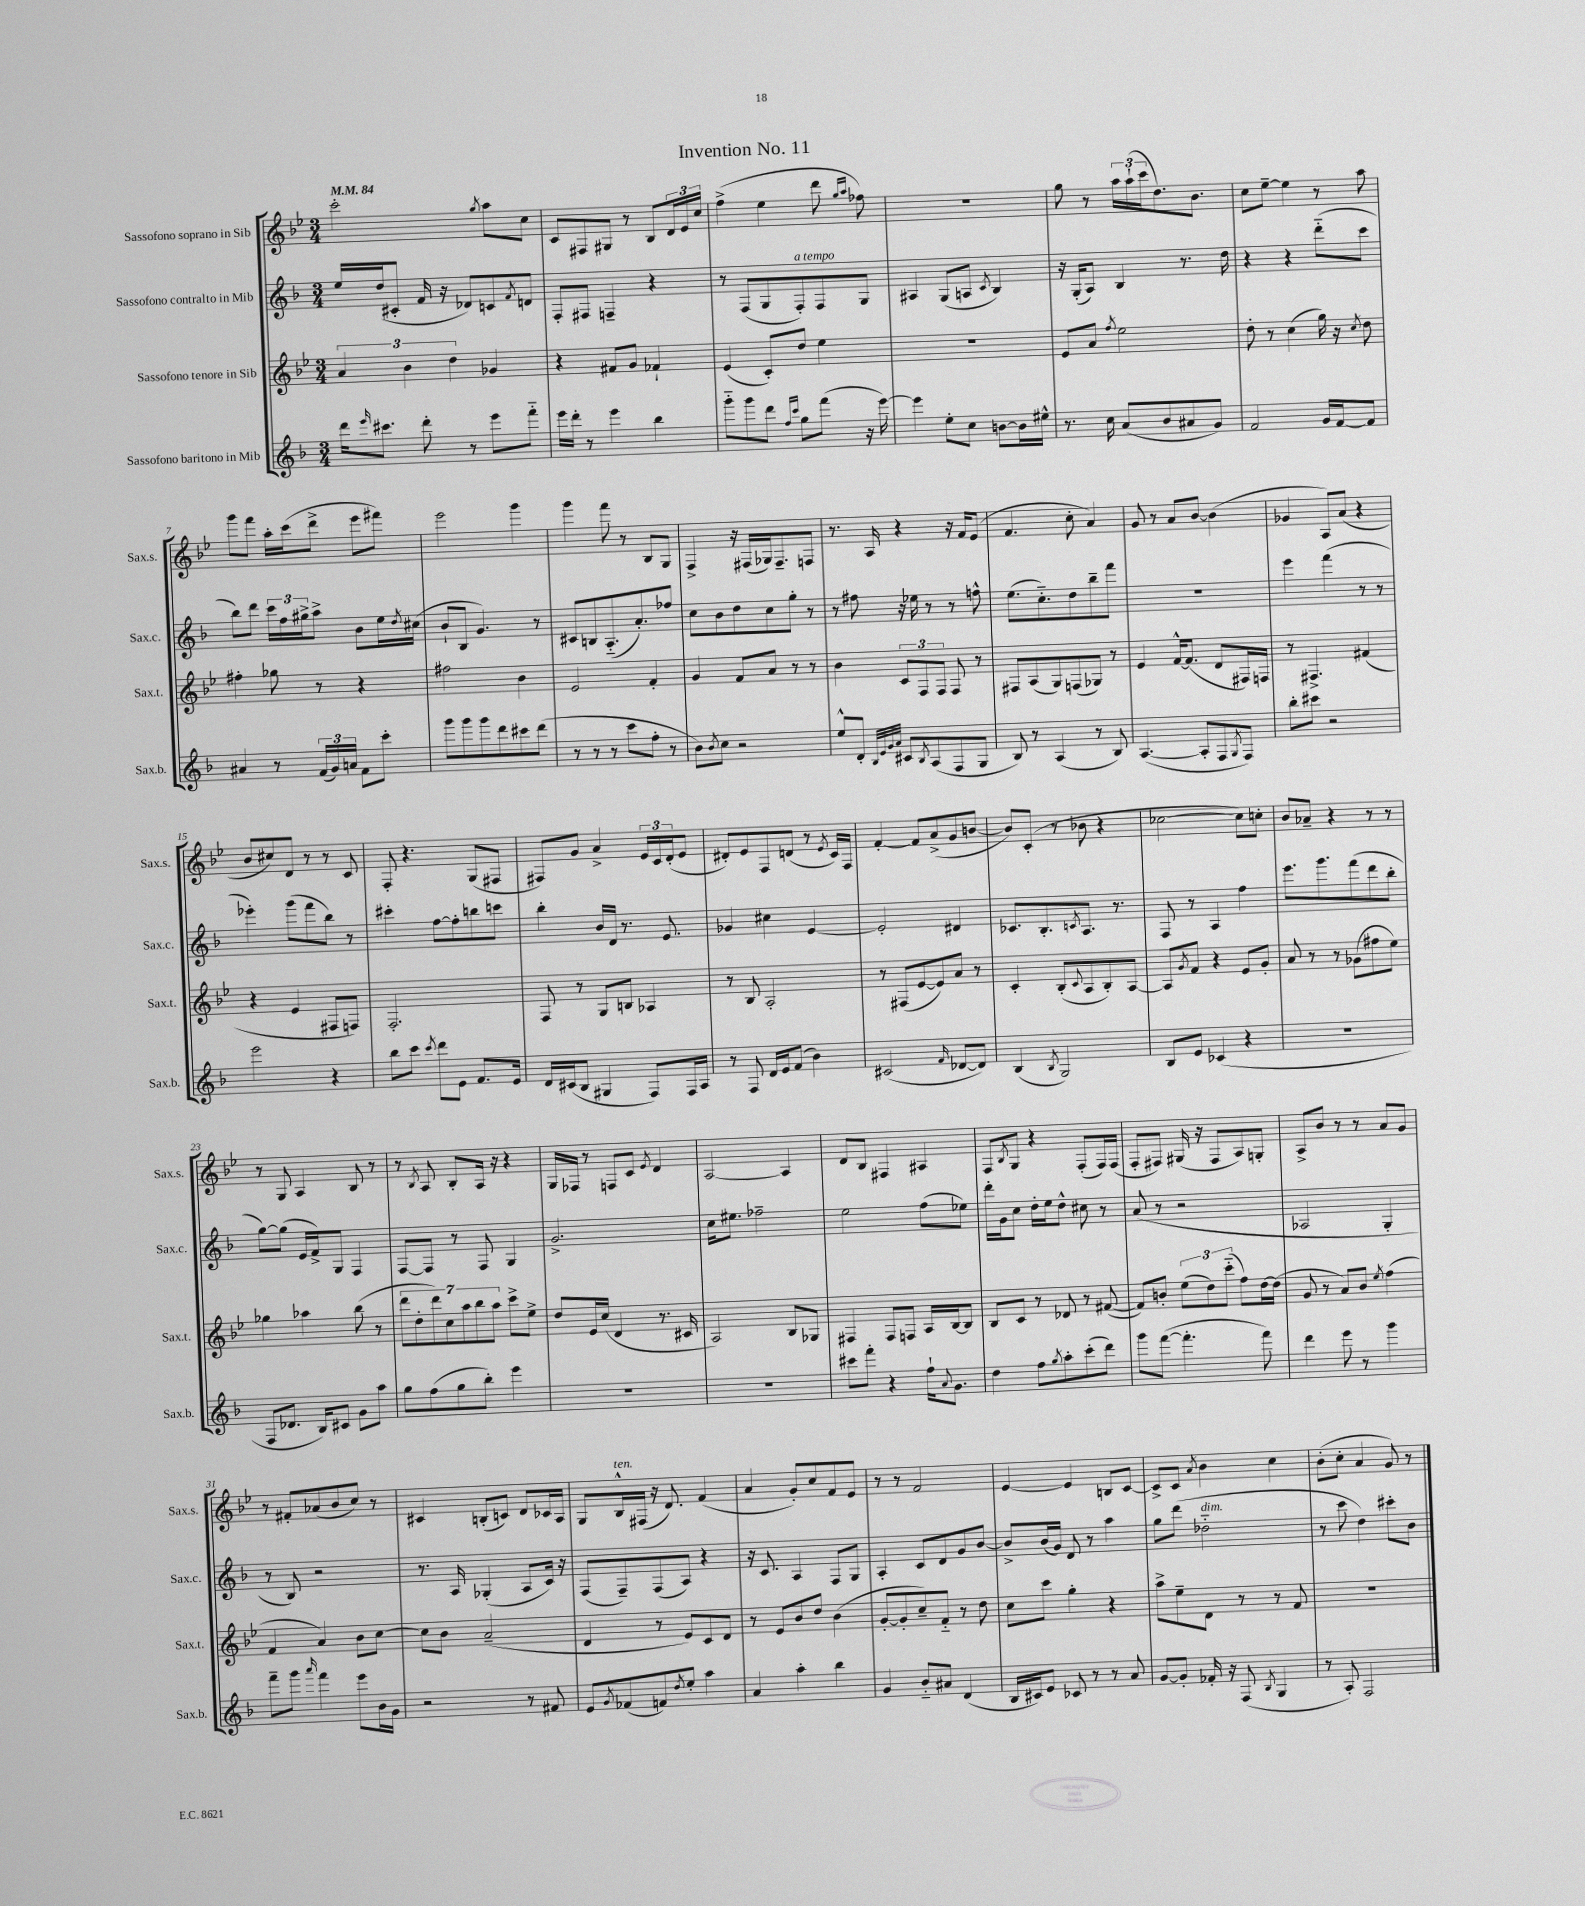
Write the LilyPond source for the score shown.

\header { title = "Invention No. 11" }
<<
\new StaffGroup <<
\new Staff = "s0" \with { instrumentName = "Sassofono soprano in Sib" shortInstrumentName = "Sax.s." } {
    \clef treble \key bes \major \numericTimeSignature \time 3/4 \tempo 4 = 84
    c'''2-. \acciaccatura { g''8 } a''8 c''8 |
    c'8 fis8 gis8 r8 bes8 \tuplet 3/2 { d'16 ees'16 c''16 } |
    f''4->( ees''4 d'''8 \grace { g''16 a''16 } fes''8) |
    R2. |
    g''8 r8 \tuplet 3/2 { a''16 a''16-!( c'''16 } d''8.) bes'8. |
    c''8 ees''8~-- ees''4 r8 a''8 |
    g'''8 f'''8 a''16-. c'''16( d'''8-> ees'''8 fis'''8) |
    ees'''2 g'''4 |
    g'''4 f'''8 r8 bes8 g8 |
    f4-> r16 fis16( ges16) fis8.-- f8 |
    r8. a16 r4 r16 f'16 ees'8( |
    f'4. c''8-. a'4) |
    g'8 r8 a'8 bes'8~ bes'4( |
    ges'4 a8) a'8( r4 |
    bes'8 cis''8) d'8 r8 r8 c'8 |
    f8-. r4. g8( fis8 |
    fis8) g'8 a'4-> \tuplet 3/2 { ees'16 c'16 d'16-.( } ees'8 |
    dis'8-.) ees'8 f8 d'8( r8 \acciaccatura { ees'8 } c'16) f16 |
    f'4~-. f'8 a'8->( g'8 b'8~ |
    b'8) c'8-.( r8 bes'8 r4 |
    ces''2~ ces''8) c''8-. |
    bes'8 aes'8-- r4 r8 r8 |
    r8 g8 a4 bes8 r8 |
    r8 \acciaccatura { bes8 } a8 bes8-. a16 r16 r4 |
    g16 fes16 r8 f8 c'8 \acciaccatura { ees'8 } d'4 |
    a2~ a4 |
    d'8 bes8 fis4 ais4 |
    f8 \acciaccatura { bes8 } g8 r4 f8-.( f16) f16( |
    f8-. fis8) gis16( r16 fis8 a8) g8-. |
    a8-> bes'8 r8 r8 a'8 g'8 |
    r8 fis'8-. aes'8( bes'8 c''8) r8 |
    cis'4 b8-.( c'8) d'8 ces'16 a16 |
    g8 bes16-^^\markup { \italic "ten." } fis16( r16 d'8.) f'4( |
    a'4 g'8-.) c''8 f'8 ees'8 |
    r8 r8 f'2 |
    ees'4~ ees'4 b8 c'8~ |
    c'8-> c'8 \acciaccatura { a'8 } bes'4 c''4 |
    bes'8-.( c''8-. a'4 g'8) r8 \bar "|." |
}
\new Staff = "s1" \with { instrumentName = "Sassofono contralto in Mib" shortInstrumentName = "Sax.c." } {
    \clef treble \key f \major \numericTimeSignature \time 3/4
    e''16 d''16( cis'8-. f'16 r16 des'8) c'8 \acciaccatura { f'8 } d'8 |
    f8-. fis8 f4-- r4 |
    r8 f8( g8 f8-.^\markup { \italic "a tempo" }) f8 g8 |
    ais4 g8( a8 \acciaccatura { c'8 } bes4) |
    r16 g16-.( a8) bes4 r8. d''16 |
    r4 r4 d'''8-_( c'''8 |
    bes''8) d'''8 \tuplet 3/2 { c'''16 f''16 gis''16-> } a''8-> bes'8 e''16 \acciaccatura { d''8 } cis''16( |
    bes'8-! bes8 g'4.) r8 |
    cis'8 b8 a8.-_( a'8.-.) fes''8 |
    c''8 bes'8 d''8 c''8 g''8-. r8 |
    r8 fis''8 r16 ees''16 r8 r8 f''8-^ |
    e''8.( c''8.-_) d''8 bes''8-- f'''8 |
    R2. |
    e'''4 f'''4( r8 r8 |
    ees'''4-.) g'''8( f'''8 bes''8) r8 |
    cis'''4-. f''8~ f''8-. b''8 c'''8 |
    bes''4-. bes'16 d'16 r8. e'8. |
    ges'4 cis''4 e'4~ |
    e'2-. dis'4 |
    ces'8. bes8.-. \acciaccatura { c'8 } a8. r8. |
    f8 r8 a4 f''4 |
    e'''8. g'''8. f'''8( d'''8 bes''8-. |
    g''8~) g''8( e'16 f'16->) g8 f4 |
    f8~ f8 r8 f8 g4 |
    g'2.-> |
    c''16 eis''8. fes''2-- |
    e''2 f''8( ees''8) |
    d'''16-. g'16 c''8 d''16-. e''16 d''8-^ cis''8 r8 |
    a'8( r8 r2 |
    aes2 g4-. |
    r8 bes8) r2 |
    r8. a16 ges4-.( a8 c'16) r16 |
    f8( f8--) f8( a8) r4 |
    r16 c'8. a4 f8 g8 |
    a4-. c'8 d'8 g'8 bes'8~ |
    bes'8-> bes'16( g'16) d'8 r8 a''4 |
    g''8 d'''8( des''2-_^\markup { \italic "dim." } |
    r8 c'''8 d''4) cis'''8-. bes'8 \bar "|." |
}
\new Staff = "s2" \with { instrumentName = "Sassofono tenore in Sib" shortInstrumentName = "Sax.t." } {
    \clef treble \key bes \major \numericTimeSignature \time 3/4
    \tuplet 3/2 { a'4 bes'4 d''4 } ges'4 |
    r4 fis'8 g'8 fes'4-! |
    ees'4( c'8-.) d''8 ees''4 |
    R2. |
    ees'8 a'8 \acciaccatura { f''8 } ees''2 |
    d''8-. r8 c''4( g''16) r16 \acciaccatura { c''8 } d''8 |
    fis''4-. ges''8 r8 r4 |
    fis''2 bes'4 |
    ees'2 f'4-. |
    g'4 f'8 a'8 r8 r8 |
    bes'4 \tuplet 3/2 { c'8 f8 f8 } f8 r8 |
    fis8 a8( g8) f8( ges8) r8 |
    ees'4 f'16~-^ f'8.( d'8 fis16) f16 |
    r8 fis4.-> fis'4( |
    r4 ees'4 fis8 f8) |
    f2.-. |
    f8 r8 g8 b8 aes4 |
    r8 bes8 a2-. |
    r8 fis8( ees'8~ ees'8) a'8 r8 |
    c'4-. bes8-.( \appoggiatura { c'8 } a8 bes8-.) a8~ |
    a8 \acciaccatura { g'8 } f'8 r4 ees'8 g'8-. |
    a'8 r8 r8 ges'8( fis''8 ees''8) |
    ges''4 aes''4 bes''8( r8 |
    \tuplet 7/4 { d'''8 d''8-. d'''8) c''8 a''8 bes''8 a''8 } c'''8-> ees''8-> |
    d''8 ees'16 c''16( d'4 r8. cis'16 |
    a2) bes8 ges8 |
    fis4 fis8 f8 a16 bes16~ bes8 |
    bes8 c'8 r8 des'8 r8 fis'8~( |
    fis'8) b'8-. \tuplet 3/2 { ees''8( d''8) c'''8-_( } f''8) d''16~ d''16( |
    g'8 r8 a'8) bes'8 \acciaccatura { ees''8 } f''4( |
    f'4 a'4) bes'8 c''8~ |
    c''8 bes'8 a'2--( |
    d'4 r8 ees'8) c'8 d'8 |
    r8 ees'8 bes'8 d''8 bes'4( |
    g'8~-. g'8-. c''8--) f'8-_ r8 d''8 |
    c''8 c'''8 g''4-. r4 |
    a''8-> ees''8-- d'8 r8 r8 f'8 |
    R2. \bar "|." |
}
\new Staff = "s3" \with { instrumentName = "Sassofono baritono in Mib" shortInstrumentName = "Sax.b." } {
    \clef treble \key f \major \numericTimeSignature \time 3/4
    d'''16 \grace { e'''16 } cis'''8. d'''8-. r8 e'''8 f'''8-_ |
    e'''16 d'''16-. r8 e'''4 bes''4 |
    g'''8-_ g'''8 d'''8 \grace { f''16 c'''16 } g''8 f'''8( r16 e'''16~) |
    e'''4 e''8-. c''8 b'8~ b'16 eis''16-^ |
    r8. c''16 a'8( bes'8 ais'8 g'8) |
    f'2 g'16 f'16~ f'8 |
    ais'4 r8 \tuplet 3/2 { f'16( g'16) a'16 } f'8 c'''8-. |
    g'''8 g'''8 g'''8 d'''8 cis'''8 d'''8( |
    r8 r8 r8 c'''8 f''8-. r8 |
    bes'8) \acciaccatura { bes'8 } c''8 r2 |
    e''8-^ d'8-. \grace { bes32 e'32 g'32 a'32 } cis'8 \acciaccatura { bes8 } a8( f8 g8 |
    bes8) r8 a4( r8 bes8) |
    a4.~( a8-. f8 \acciaccatura { g8 } f8) |
    bes''8-. cis'''8 r2 |
    e'''2 r4 |
    bes''8 c'''8 \acciaccatura { c'''8 } d'''8 e'8 f'8. e'16 |
    d'16 cis'16( bes8 gis4 f8) f16 a16 |
    r8 f8 d'16 e'16 f'8( bes'4) |
    cis'2( \grace { f'16 } des'8~ des'8) |
    bes4( \acciaccatura { bes8 } g2) |
    bes8 e'8 ces'4( r4 |
    R2. |
    f8 des'8. bes16) cis'8 g'8 a''8 |
    g''8 f''8( g''8 bes''8-.) e'''4 |
    R2. |
    R2. |
    cis'''8 f'''8-. r4 f''16-! \appoggiatura { a'8 } g'8. |
    d''4 f''8 \acciaccatura { g''8 } a''8-. c'''8-.( d'''8) |
    g'''8 f'''8~( f'''4.-. f'''8) |
    d'''4 e'''8 r8 g'''4 |
    f'''8-- g'''8 \grace { a'''16 } f'''4 e'''8 bes'16 g'16 |
    r2 r8 fis'8 |
    e'8 \acciaccatura { g'8 } fes'8( f'8) \acciaccatura { d''8 } e''8-. a''4 |
    a'4 a''4-. bes''4 |
    g'4 bes'8-_ ais'8 d'4( |
    bes16 cis'16) e'8 ces'8 r8 r8 a'8 |
    g'8~ g'8-. fes'16-. r16 f8( \acciaccatura { bes8 } g4 |
    r8 a8-.) f2 \bar "|." |
}
>>
>>
